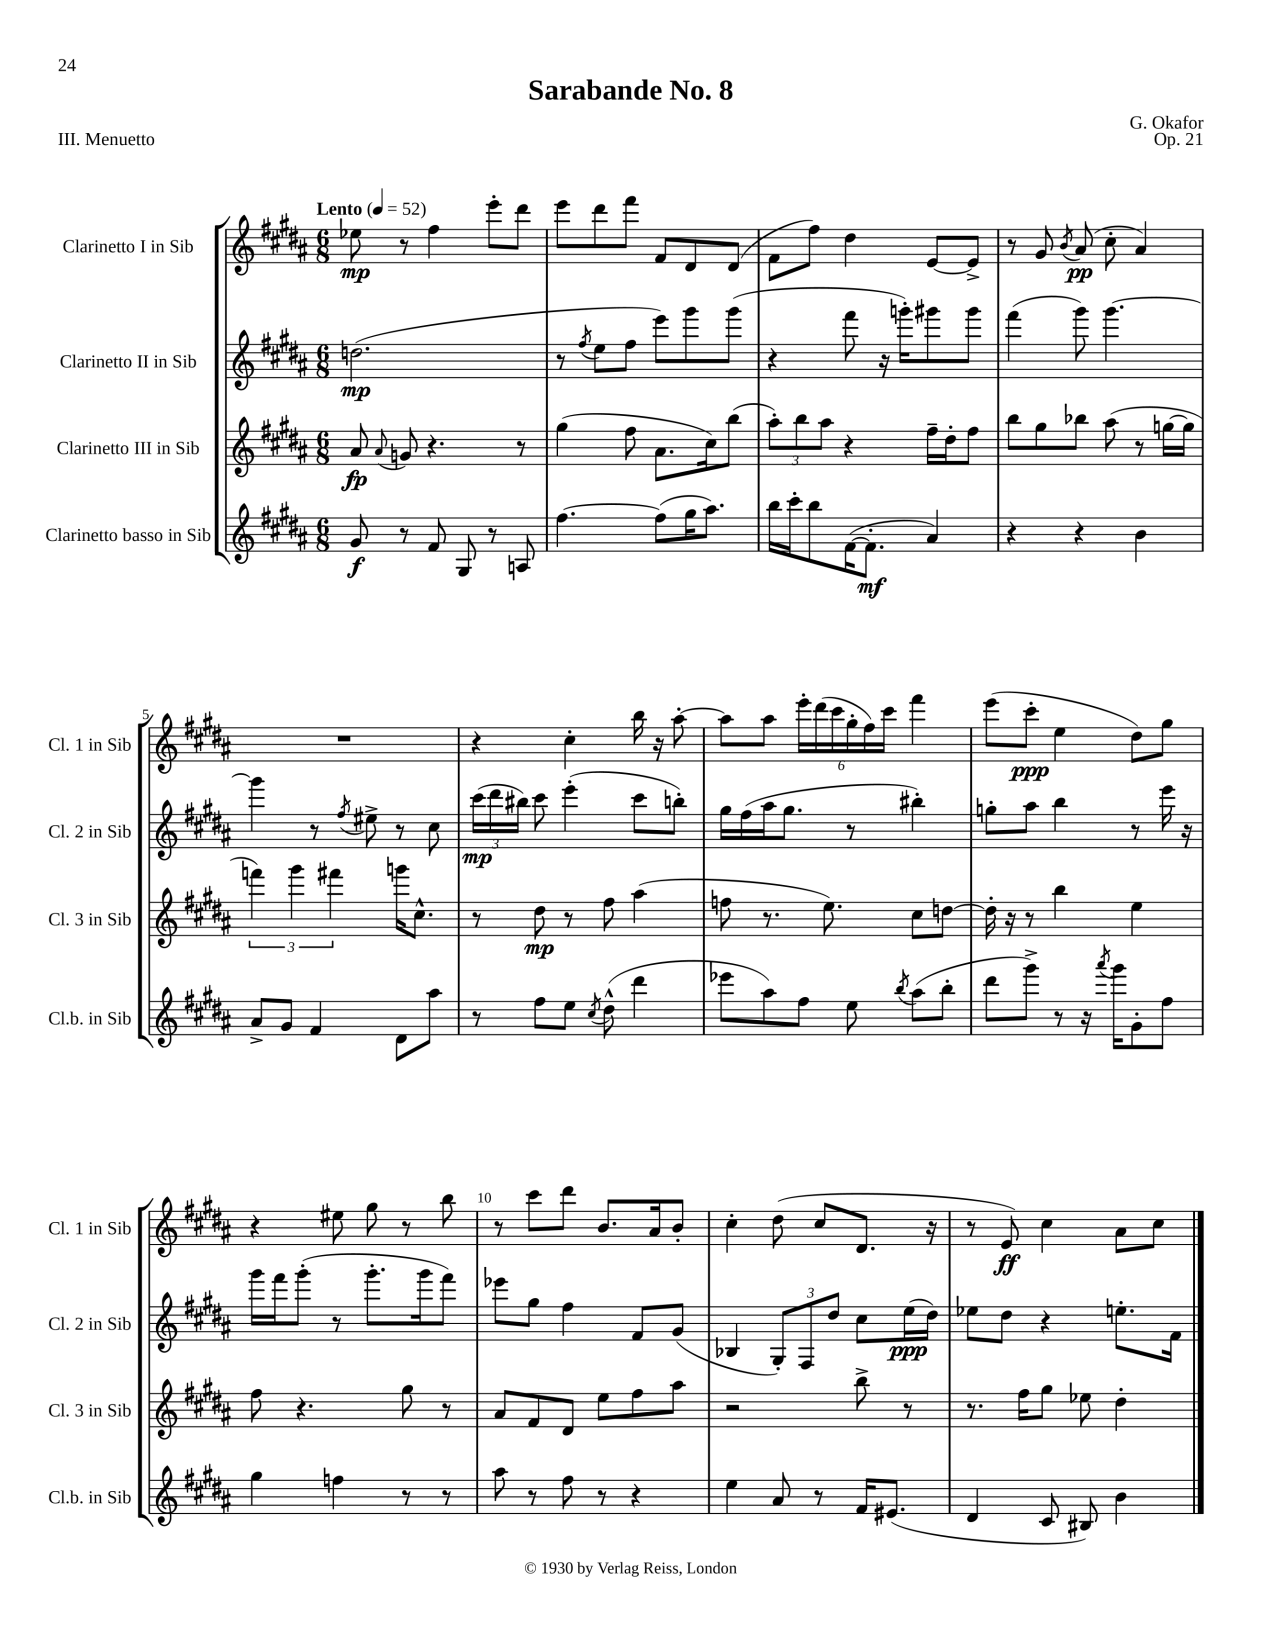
\header { title = "Sarabande No. 8" composer = "G. Okafor" opus = "Op. 21" piece = "III. Menuetto" }
<<
\new StaffGroup <<
\new Staff = "s0" \with { instrumentName = "Clarinetto I in Sib" shortInstrumentName = "Cl. 1 in Sib" } {
    \clef treble \key b \major \numericTimeSignature \time 6/8 \tempo "Lento" 4 = 52
    \autoBeamOff ees''8\mp r8 fis''4 e'''8[-. dis'''8] |
    e'''8[ dis'''8 fis'''8] fis'8[ dis'8 dis'8]( |
    fis'8[ fis''8]) dis''4 e'8[~ e'8]-> |
    r8 gis'8 \acciaccatura { b'8 } ais'8\pp( cis''8-. ais'4) |
    R2. |
    r4 cis''4-. b''16 r16 ais''8~-. |
    ais''8[ ais''8] \tuplet 6/4 { e'''16[-. dis'''16( cis'''16 gis''16-. fis''16) cis'''16] } fis'''4 |
    e'''8[( cis'''8]-.\ppp e''4 dis''8[) gis''8] |
    r4 eis''8 gis''8 r8 b''8 |
    r8 cis'''8[ dis'''8] b'8.[ ais'16 b'8]-. |
    cis''4-. dis''8( cis''8[ dis'8.] r16 |
    r8 e'8\ff) cis''4 ais'8[ cis''8] \bar "|." |
}
\new Staff = "s1" \with { instrumentName = "Clarinetto II in Sib" shortInstrumentName = "Cl. 2 in Sib" } {
    \clef treble \key b \major \numericTimeSignature \time 6/8
    \autoBeamOff d''2.\mp( |
    r8 \acciaccatura { fis''8 } e''8[ fis''8] e'''8[) gis'''8 gis'''8]( |
    r4 fis'''8 r16 g'''16[-.) gis'''8 gis'''8] |
    fis'''4( gis'''8) gis'''4.~ |
    gis'''4 r8 \acciaccatura { fis''8 } eis''8-> r8 cis''8 |
    \tuplet 3/2 { cis'''16[\mp( dis'''16 bis''16]) } cis'''8 e'''4-.( cis'''8[ b''8]-.) |
    gis''16[ fis''16( ais''16 gis''8.] r8 bis''4-.) |
    g''8[-. ais''8] b''4 r8 e'''16 r16 |
    gis'''16[ fis'''16 gis'''8]-.( r8 gis'''8.[-. gis'''16 fis'''8]) |
    ees'''8[ gis''8] fis''4 fis'8[ gis'8]( |
    bes4 \tuplet 3/2 { gis8[-.) fis8 dis''8] } cis''8[ e''16\ppp( dis''16]) |
    ees''8[ dis''8] r4 e''8.[-. fis'16] \bar "|." |
}
\new Staff = "s2" \with { instrumentName = "Clarinetto III in Sib" shortInstrumentName = "Cl. 3 in Sib" } {
    \clef treble \key b \major \numericTimeSignature \time 6/8
    \autoBeamOff ais'8\fp \appoggiatura { ais'8 } g'8 r4. r8 |
    gis''4( fis''8 ais'8.[ cis''16) b''8]( |
    \tuplet 3/2 { ais''8[-.) b''8 ais''8] } r4 fis''16[-- dis''16-. fis''8] |
    b''8[ gis''8 bes''8] ais''8( r8 g''16[~ g''16] |
    \tuplet 3/2 { f'''4) gis'''4 fis'''4 } g'''16[ cis''8.]-^ |
    r8 dis''8\mp r8 fis''8 ais''4( |
    f''8 r8. e''8.) cis''8[ d''8]~ |
    d''16-. r16 r8 b''4 e''4 |
    fis''8 r4. gis''8 r8 |
    ais'8[ fis'8 dis'8] e''8[ fis''8 ais''8] |
    r2 b''8-> r8 |
    r8. fis''16[ gis''8] ees''8 dis''4-. \bar "|." |
}
\new Staff = "s3" \with { instrumentName = "Clarinetto basso in Sib" shortInstrumentName = "Cl.b. in Sib" } {
    \clef treble \key b \major \numericTimeSignature \time 6/8
    \autoBeamOff gis'8\f r8 fis'8 gis8 r8 a8 |
    fis''4.~ fis''8[( gis''16 ais''8.]) |
    b''16[ cis'''16-. b''8 fis'16~( fis'8.]-.\mf ais'4) |
    r4 r4 b'4 |
    ais'8[-> gis'8] fis'4 dis'8[ ais''8] |
    r8 fis''8[ e''8] \acciaccatura { cis''8 } dis''8-^( dis'''4 |
    ees'''8[ ais''8) fis''8] e''8 \acciaccatura { b''8 } ais''8[( b''8]-. |
    dis'''8[ gis'''8]->) r8 r16 \acciaccatura { ais'''8 } gis'''16[ gis'8-. fis''8] |
    gis''4 f''4 r8 r8 |
    ais''8 r8 fis''8 r8 r4 |
    e''4 ais'8 r8 fis'16[ eis'8.]( |
    dis'4 cis'8 bis8) b'4 \bar "|." |
}
>>
>>
\layout { \context { \Score \override BarNumber.break-visibility = ##(#f #t #t) barNumberVisibility = #(every-nth-bar-number-visible 5) } }
